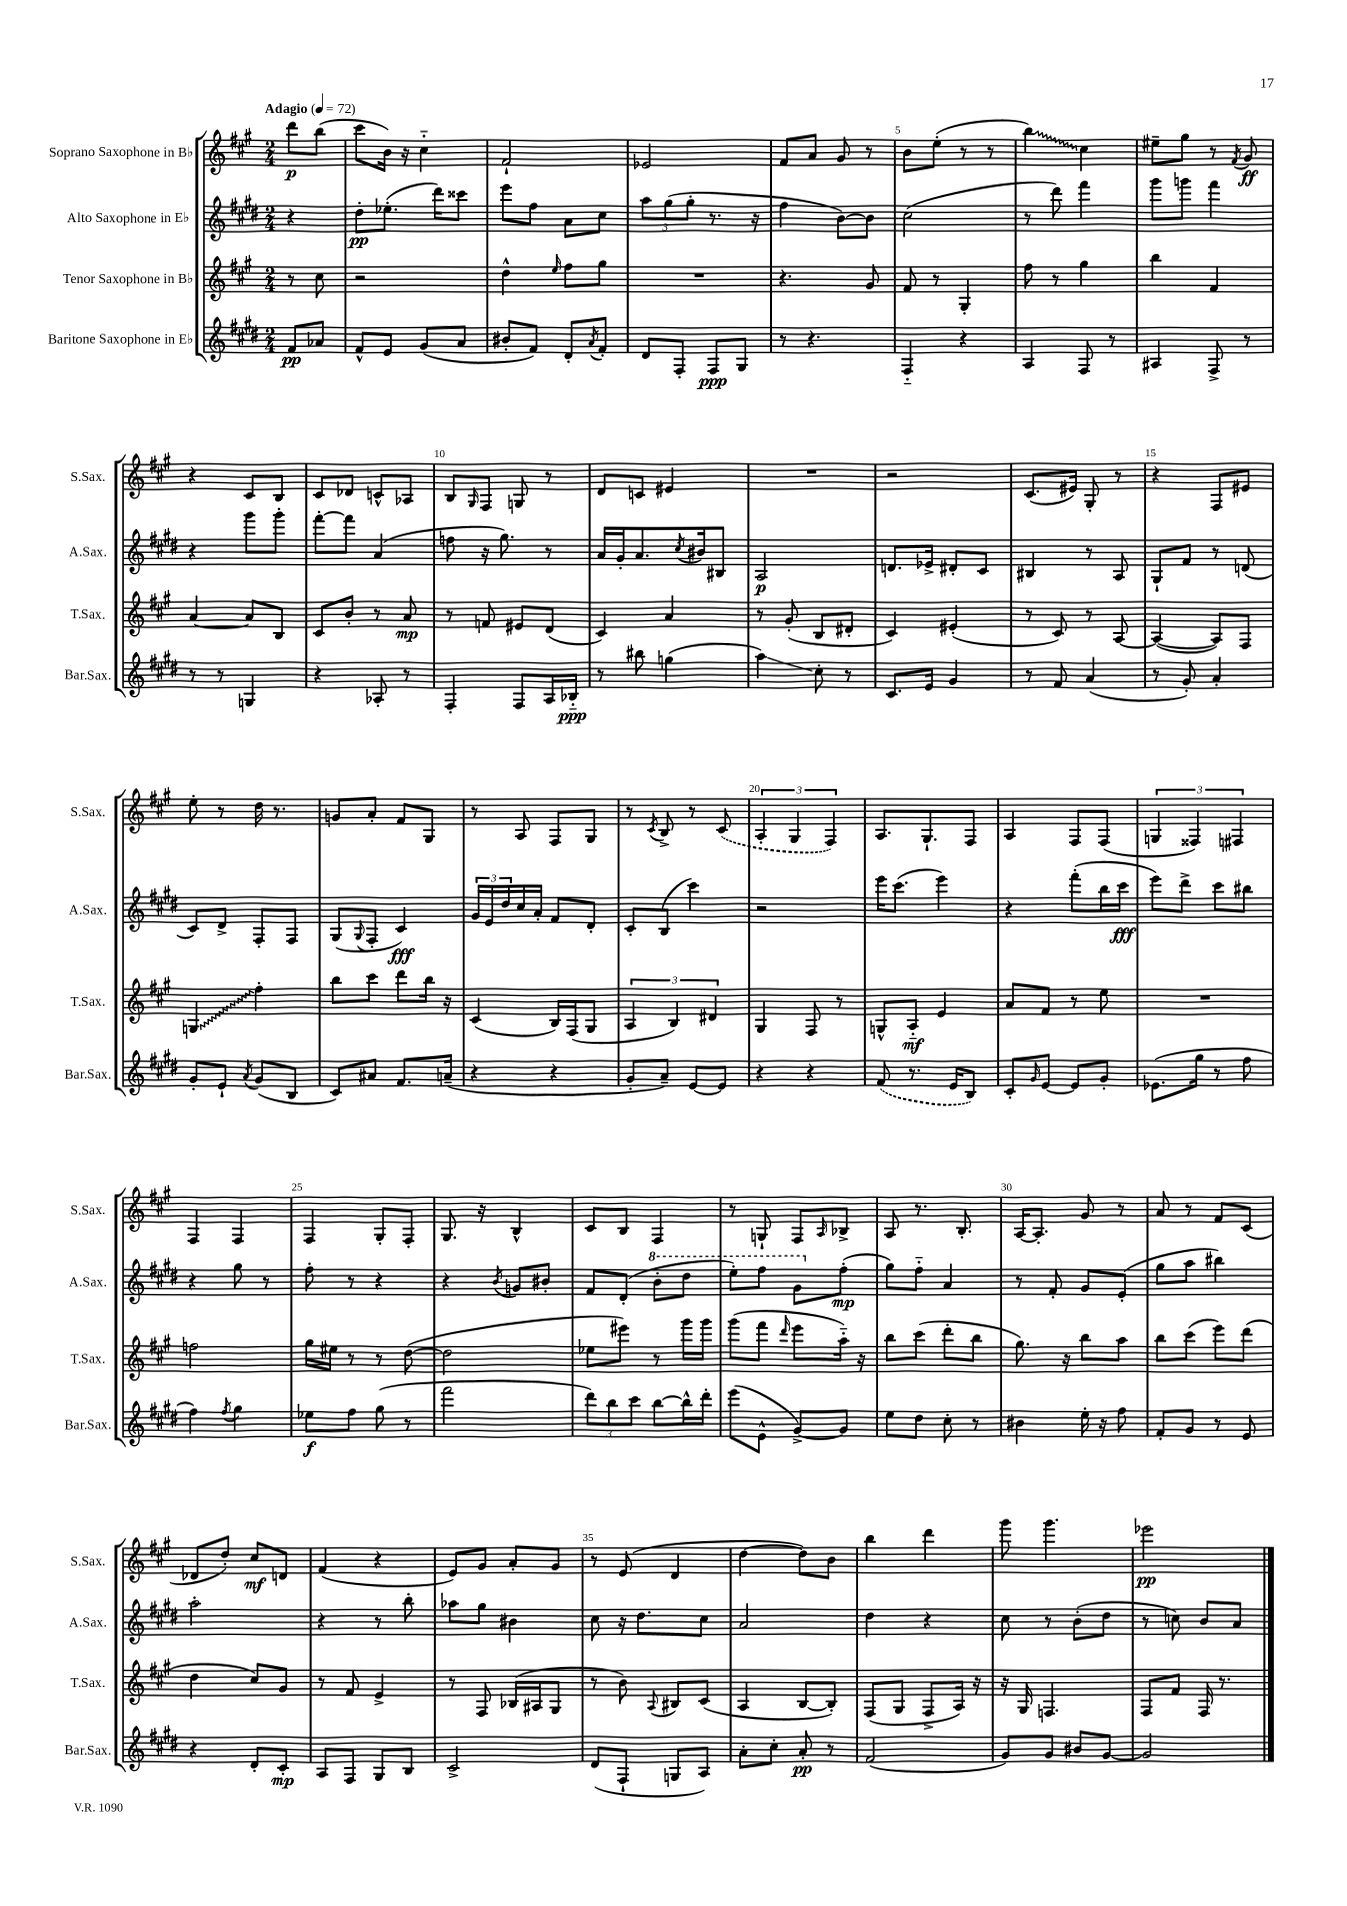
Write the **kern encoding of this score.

**kern	**kern	**kern	**kern
*staff4	*staff3	*staff2	*staff1
*clefG2	*clefG2	*clefG2	*clefG2
*k[f#c#g#d#]	*k[f#c#g#]	*k[f#c#g#d#]	*k[f#c#g#]
*M2/4	*M2/4	*M2/4	*M2/4
*MM72	*MM72	*MM72	*MM72
8f#/L	8r	4r	8ddd\L
8a-/J	8cc#\	.	(8bb\J
=	=	=	=
8f#^^/L	2r	8dd#'\L	8ccc#\L
8e/J	.	(8.ee-'\J	16b\Jk)
.	.	.	16r
(8g#/L	.	.	4cc#'~\
.	.	16ddd#\LK)	.
8a/J	.	8ccc##\J	.
=	=	=	=
8b#'/L	4dd^^\	8eee\L	2f#`/
8f#/J)	.	8ff#\J	.
.	16qqee/	.	.
8d#'/L	8ff#\L	8a\L	.
8qa/	.	.	.
8f#'/J	8gg#\J	8cc#\J	.
=	=	=	=
8d#/L	2r	12aa\L	2e-/
.	.	(12gg#\	.
8F#'/J	.	.	.
.	.	12gg#'\J	.
8F#/L	.	8.r	.
8G#/J	.	.	.
.	.	16r	.
=	=	=	=
8r	4.r	4ff#\	8f#/L
4.r	.	.	8a/J
.	.	[8b\L)	8g#/
.	8g#/	8b\]J	8r
=	=	=	=
4F#'~/	8f#/	(2cc#\	8b\L
.	8r	.	(8ee'\J
4r	4G#'/	.	8r
.	.	.	8r
=	=	=	=
4A/	8ff#\	8r	4bb\)
.	8r	8ddd#\)	.
8F#/	4gg#\	4fff#\	4cc#\
8r	.	.	.
=	=	=	=
4A#/	4bb\	8ggg#\L	8ee#~\L
.	.	8ggg\J	8gg#\J
8F#^/	4f#/	4fff#\	8r
.	.	.	8qf#/
8r	.	.	8g#/
=	=	=	=
8r	[4a/	4r	4r
8r	.	.	.
4G/	8a/]L	8ggg#\L	8c#/L
.	8B/J	8ggg#'\J	8B/J
=	=	=	=
4r	8c#/L	[8fff#'\L	8c#/L
.	8b'/J	8fff#\]J	8d-/J
8A-'/	8r	(4a/	8c^^/L
8r	8a/	.	8A-/J
=	=	=	=
4F#'/	8r	8ff\	8B/L
.	.	.	16qqG#/
.	8f/	16r	8F#/J
.	.	8.gg#\)	.
8F#/L	8e#/L	.	8G/
16A/L	(8d/J	8r	8r
16B-'~/JJ	.	.	.
=	=	=	=
8r	4c#/)	16a/LL	8d/L
.	.	16g#'/J	.
8bb#\	.	8.a/	8c/J
(4gg\	4a/	.	4e#/
.	.	8qcc#/	.
.	.	16b#/k	.
.	.	8B#/J	.
=	=	=	=
4aa\)	8r	2A/	2r
.	(8g#'/	.	.
8cc#'\	8B/L	.	.
8r	8d#'/J	.	.
=	=	=	=
8.c#/L	4c#/)	8.d/L	2r
16e/Jk	.	16e-^/Jk	.
4g#/	(4e#'/	8d#'/L	.
.	.	8c#/J	.
=	=	=	=
8r	8r	4B#/	(8.c#/L
8f#/	8c#/)	.	.
.	.	.	16e#/Jk)
(4a/	8r	8r	8G#'/
.	[8A/	8A/	8r
=	=	=	=
8r	(4A/_	8G#`/L	4r
8g#'/)	.	8f#/J	.
4a'/	8A/]L)	8r	8F#/L
.	8F#/J	(8d/	8e#/J
=	=	=	=
8g#'/L	4G/	8c#/L)	8ee'\
8e`/J	.	8d#^/J	8r
8qa/	.	.	.
(8g#/L	4ff#'\	8F#'/L	16dd\
.	.	.	8.r
8B/J	.	8F#/J	.
=	=	=	=
8c#/L)	8bb\L	(8G#/L	8g/L
.	.	8qqG#/	.
8a#/J	8ccc#\J	8F#'/J	8a'/J
8.f#/L	8ddd\L	4c#/)	8f#/L
.	16bb\Jk	.	8G#/J
(16a~/Jk	16r	.	.
=	=	=	=
4r	(4c#/	24g#/LL	8r
.	.	24e/	.
.	.	24dd#/	.
.	.	16cc#/	8A/
.	.	16a'/JJ	.
4r	16B/LL)	8f#/L	8F#/L
.	(16F#/J	.	.
.	8G#/J	8d#'/J	8G#/J
=	=	=	=
8g#'/L	6A/	8c#'/L	8r
.	.	.	8qc#/
8a~/J)	.	(8B/J	8B^/
.	6B/)	.	.
[8e/L	.	4ccc#\)	8r
.	6d#/	.	.
8e/]J	.	.	(8c#/
=	=	=	=
4r	4G#/	2r	6A'/
.	.	.	6G#/
4r	8F#/	.	.
.	.	.	6F#/)
.	8r	.	.
=	=	=	=
(8f#/	8G^^/L	16eee\LK	8.A/L
.	.	(8.ccc#\J	.
8.r	8A'~/J	.	.
.	.	.	8.G#`/
.	4e/	4eee\)	.
16e/LK	.	.	.
8B/J)	.	.	8F#/J
=	=	=	=
8c#'/L	8a/L	4r	4A/
16qqg#/	.	.	.
[8e/J	8f#/J	.	.
8e/]L	8r	(8fff#'\L	8F#/L
8g#'/J	8ee\	16bb\L	(8F#/J
.	.	16ccc#\JJ	.
=	=	=	=
(8.e-\L	2r	8eee\L)	6G/
.	.	8ddd#^\J	.
.	.	.	6F##/)
16gg#\Jk	.	.	.
8r	.	8ccc#\L	.
.	.	.	6F#/
8ff#\	.	8bb#\J	.
=	=	=	=
4ff#\)	2ff\	4r	4F#/
8qff#/	.	.	.
4gg#\	.	8gg#\	4F#/
.	.	8r	.
=	=	=	=
8ee-\L	16gg#\LL	8ff#'\	4F#/
.	16ee#\JJ	.	.
8ff#\J	8r	8r	.
(8gg#\	8r	4r	8G#'/L
8r	([8dd\	.	8F#'/J
=	=	=	=
2fff#\	2dd\]	4r	8.G#/
.	.	.	16r
.	.	8qb/	.
.	.	8g/L	4B^^/
.	.	8b#'/J	.
=	=	=	=
12ddd#\L)	8ee-\L	8f#/L	8c#/L
12bb\	.	.	.
.	8eee#\J)	(8d#'/J	8B/J
12ccc#\J	.	.	.
[8bb\L	8r	8bb'\L	4F#/
16bb^^\]L	16ggg#\LL	8ddd#\J	.
16ddd#'\JJ	16ggg#\JJ	.	.
=	=	=	=
(8eee\L	(8ggg#\L	8eee'\L)	8r
8e^^\J	8fff#\J	8fff#\J	8G`/
.	16qqddd/	.	.
[8g#^/L)	8eee\L	8gg#\L	8F#/L
.	.	.	16qqA/
8g#/]J	16aa'~\Jk)	(8ff#'\J	8B-^/J
.	16r	.	.
=	=	=	=
8ee\L	8bb\L	8gg#\L)	8A/
8dd#\J	(8ccc#\J	8ff#'~\J	8.r
8cc#'\	8ddd'\L	4a/	.
.	.	.	8.B'/
8r	8bb\J	.	.
=	=	=	=
4b#\	8.gg#\)	8r	[16A/LK
.	.	.	8.A'/]J
.	.	8f#'/	.
.	16r	.	.
16ee'\	8bb\L	8g#/L	8g#/
16r	.	.	.
8ff#\	8aa\J	(8e'/J	8r
=	=	=	=
8f#'/L	8bb\L	8gg#\L	8a/
8g#/J	(8ccc#\J	8aa\J	8r
8r	8eee\L)	4bb#\)	8f#/L
8e/	(8ddd\J	.	(8c#/J
=	=	=	=
4r	4dd\	2aa'\	8d-/L
.	.	.	8dd'/J)
8d#'/L	8cc#/L)	.	8cc#/L
8c#'/J	8g#/J	.	8d/J
=	=	=	=
8A/L	8r	4r	(4f#/
8F#/J	8f#/	.	.
8G#/L	4e^/	8r	4r
8B/J	.	8bb'\	.
=	=	=	=
2c#^/	8r	8aa-\L	8e/L)
.	8F#/	8gg#\J	8g#/J
.	(16B-/LL	4b#\	8a'/L
.	16A#/J	.	.
.	8G#/J	.	8g#/J
=	=	=	=
(8d#/L	8r	8cc#\	8r
8F#`/J	8b\)	16r	(8e/
.	.	8.dd#\L	.
.	8qqA/	.	.
8G/L	8B#/L	.	4d/
8A/J)	(8c#/J	8cc#\J	.
=	=	=	=
8a'\L	4A/	2a/	[4dd\
8cc#'\J	.	.	.
8a'/	[8B/L	.	8dd\]L)
8r	8B'/]J)	.	8b\J
=	=	=	=
(2f#/	(8F#/L	4dd#\	4bb\
.	8G#/J	.	.
.	8F#^/L	4r	4ddd\
.	16A/Jk)	.	.
.	16r	.	.
=	=	=	=
8g#/L)	16r	8cc#\	8ggg#\
.	16G#/	.	.
8g#/J	4.F/	8r	4.ggg#\
8b#/L	.	(8b'\L	.
[8g#/J	.	8dd#\J	.
=	=	=	=
2g#/]	8F#/L	8r	2eee-\
.	8f#/J	8cc\)	.
.	16F#/	8b/L	.
.	8.r	.	.
.	.	8a/J	.
==	==	==	==
*-	*-	*-	*-
